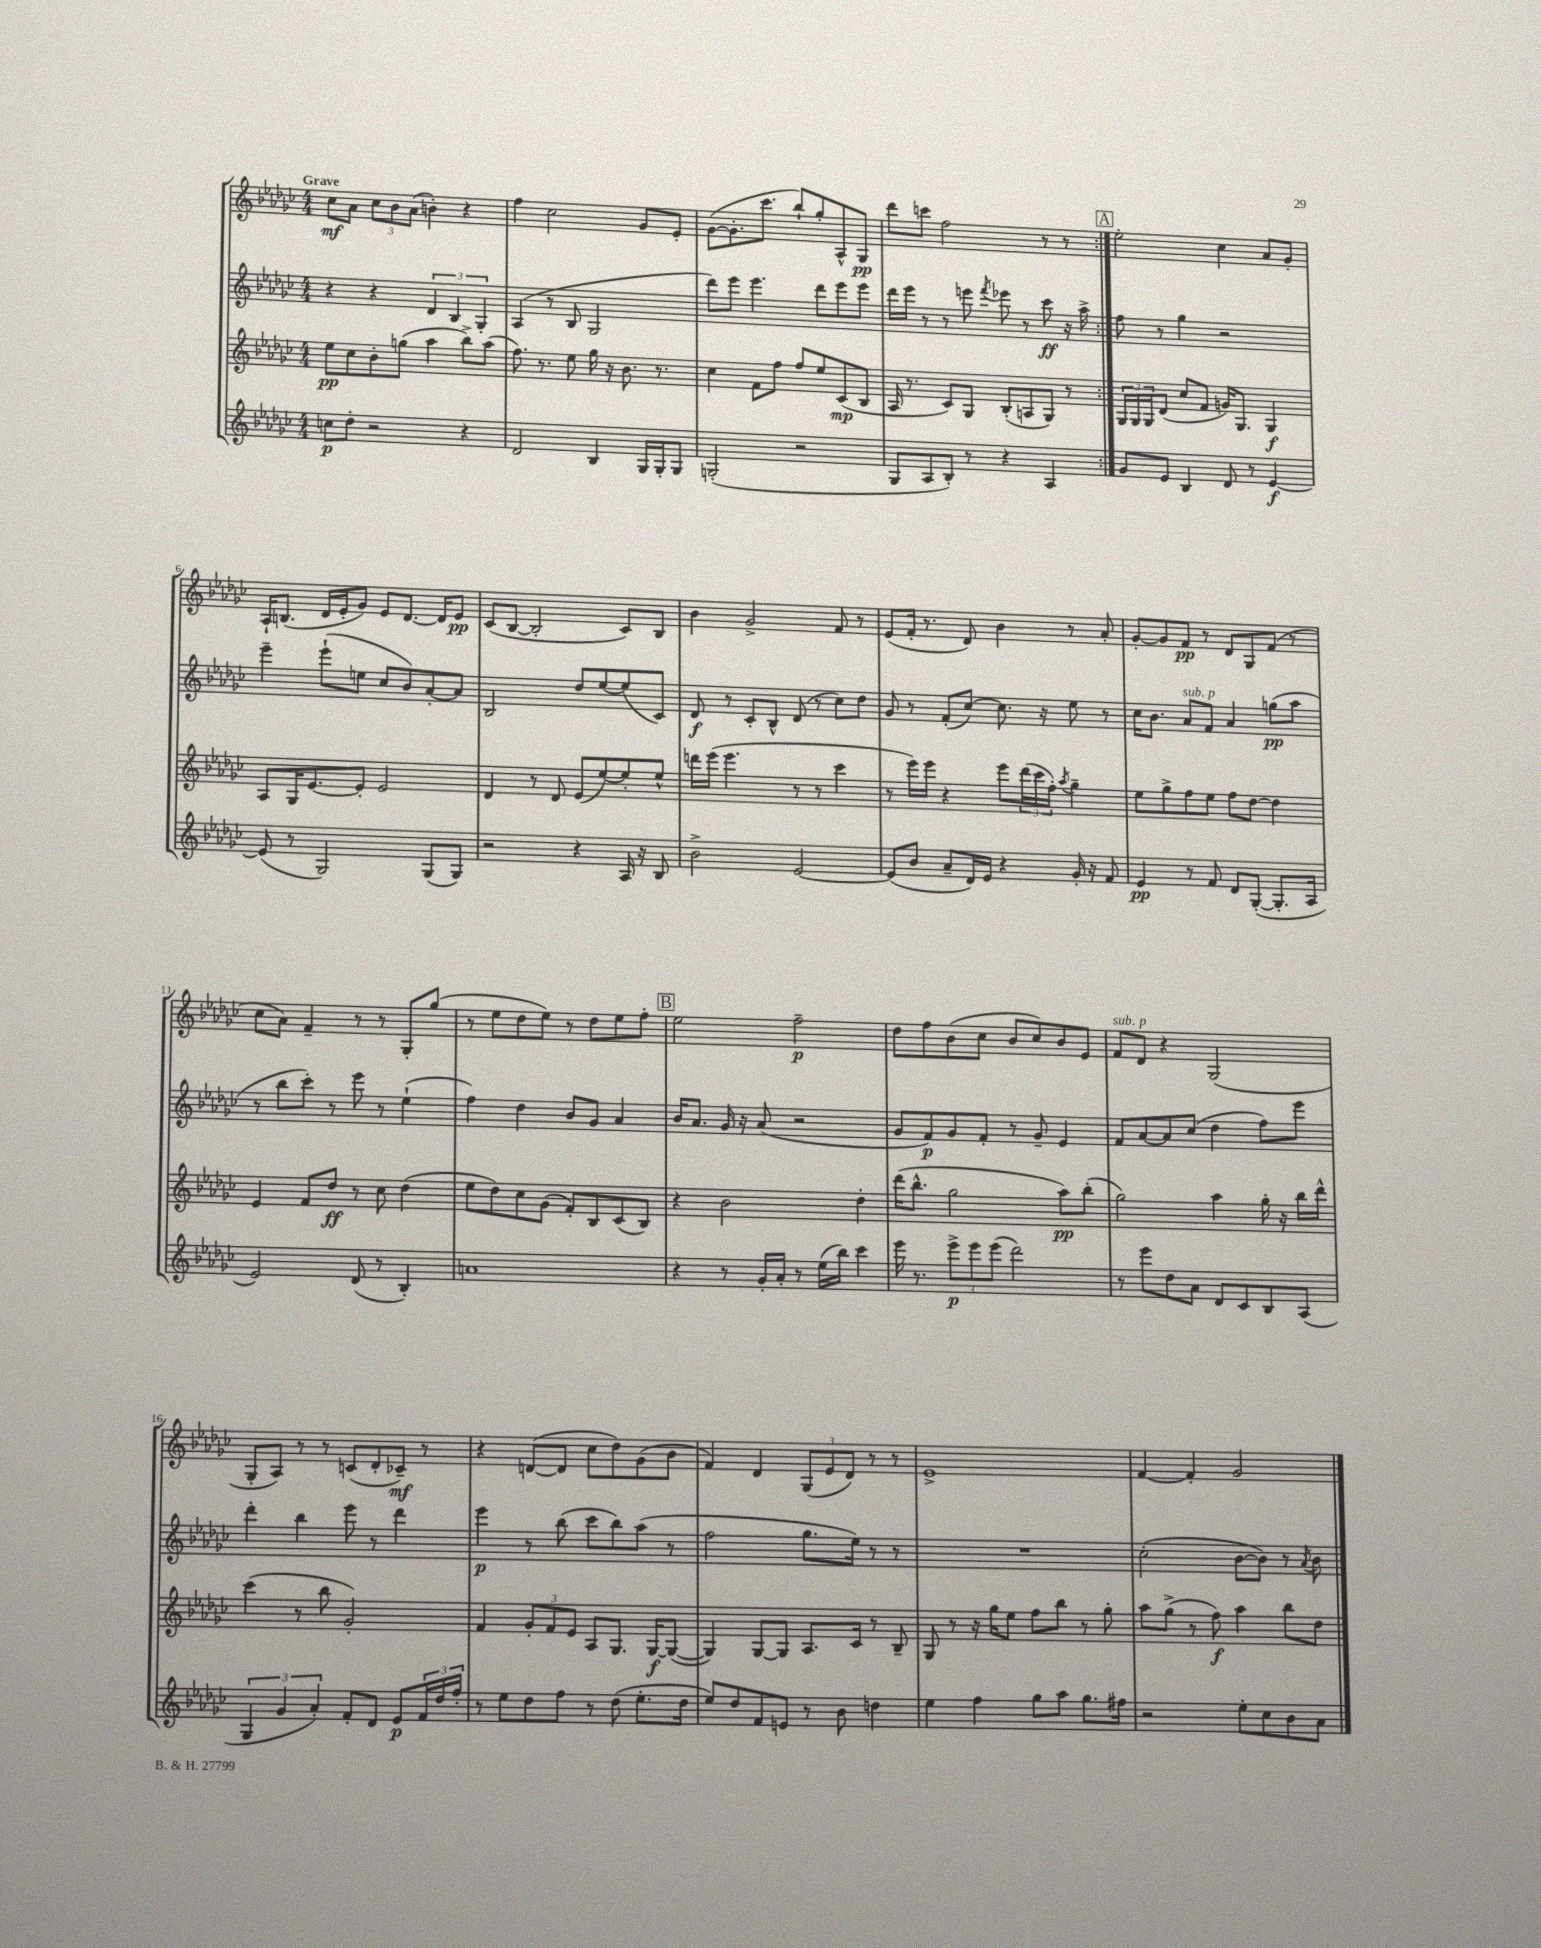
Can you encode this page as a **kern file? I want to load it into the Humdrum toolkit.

**kern	**dynam	**kern	**dynam	**kern	**dynam	**kern	**dynam
*part4	*part4	*part3	*part3	*part2	*part2	*part1	*part1
*staff4	*staff4	*staff3	*staff3	*staff2	*staff2	*staff1	*staff1
*clefG2	*	*clefG2	*	*clefG2	*	*clefG2	*
*k[b-e-a-d-g-c-]	*	*k[b-e-a-d-g-c-]	*	*k[b-e-a-d-g-c-]	*	*k[b-e-a-d-g-c-]	*
*M4/4	*	*M4/4	*	*M4/4	*	*M4/4	*
=1	=1	=1	=1	=1	=1	=1	=1
!	!	!	!	!	!	!LO:TX:a:B:t=Grave	!
8ccn\L	p	8ee-\L	pp	4r	.	8cc-\L	mf
8dd-'\J	.	8cc-\	.	.	.	8a-\J	.
2r	.	8b-'\	.	4r	.	12cc-\L	.
.	.	.	.	.	.	12b-\	.
.	.	(8ggn\J	.	.	.	.	.
.	.	.	.	.	.	(12a-\J	.
.	.	4aa-\	.	6d-/	.	4bn'\)	.
.	.	.	.	6B-/	.	.	.
4r	.	8bb-^\L)	.	.	.	4r	.
.	.	.	.	6G-'/	.	.	.
.	.	(8aa-\J	.	.	.	.	.
=2	=2	=2	=2	=2	=2	=2	=2
2d-/	.	8.ff\)	.	(4A-/	.	4ff\	.
.	.	8.r	.	.	.	.	.
.	.	.	.	8r	.	2cc-\	.
.	.	8ee-\	.	8B-/	.	.	.
4B-/	.	16gg-\	.	2G-/	.	.	.
.	.	16r	.	.	.	.	.
.	.	8.b-\	.	.	.	.	.
16G-/LL	.	.	.	.	.	8g-/L	.
16G-'/J	.	8.r	.	.	.	.	.
8G-/J	.	.	.	.	.	8e-'/J	.
=3	=3	=3	=3	=3	=3	=3	=3
(2Gn'/	.	4cc-\	.	8ddd-\L)	.	([8g-\L	.
.	.	.	.	8eee-\J	.	8.g-'\]	.
.	.	8f\L	.	4.eee-\	.	.	.
.	.	.	.	.	.	8.ccc-\J	.
.	.	8ff\J	.	.	.	.	.
2r	.	8ff/L	.	.	.	8bb-`/L)	.
.	.	8ee-/	.	8ddd-\L	.	8gg-'/	.
.	.	(8c-/	mp	8eee-\	.	8A-^^/	.
.	.	8B-/J	.	8eee-\J	.	8G-/J	pp
=4	=4	=4	=4	=4	=4	=4	=4
8G-/L	.	16A-/	.	16ddd-\LL	.	8ddd-\L	.
.	.	8.r	.	16eee-\JJ	.	.	.
8A-/	.	.	.	8r	.	8cccn\J	.
8B-'/J)	.	8c-/L)	.	8r	.	2ff\	.
8r	.	8G-/J	.	8eeen\	.	.	.
.	.	.	.	8qfff/	.	.	.
4r	.	(8B-'/L	.	8eee-X\	.	.	.
.	.	8An/	.	8r	.	.	.
4A-/	.	8G-/J)	.	8ccc-\	ff	8r	.
.	.	8r	.	16r	.	8r	.
.	.	.	.	16aa-^\	.	.	.
!!LO:REH:place=s1:t=A
=5:|!	=5:|!	=5:|!	=5:|!	=5:|!	=5:|!	=5:|!	=5:|!
8g-/L	.	24G-/LL	.	8ff\	.	2ee-'\	.
.	.	24G-/	.	.	.	.	.
.	.	24G-/J	.	.	.	.	.
8e-/J	.	(8d-/J	.	8r	.	.	.
4B-/	.	8cc-/L	.	4gg-\	.	.	.
.	.	8f/J	.	.	.	.	.
8d-/	.	16gn/KL)	.	2r	.	4cc-\	.
.	.	8.G-/J	.	.	.	.	.
8r	.	.	.	.	.	.	.
[4e-/	f	4G-/	f	.	.	8a-/L	.
.	.	.	.	.	.	8g-'/J	.
!!LO:LB:g=z
=6	=6	=6	=6	=6	=6	=6	=6
(8e-/]	.	8A-/L	.	4eee-~\	.	16A-`/KL	.
.	.	.	.	.	.	(8.Bn/J	.
8r	.	16G-/K	.	.	.	.	.
.	.	[8.e-/	.	.	.	.	.
2G-/)	.	.	.	(8eee-`\L	.	16d-/LL	.
.	.	.	.	.	.	16e-'/J	.
.	.	8e-'/J]	.	8een\J	.	8g-/J)	.
.	.	2e-/	.	8cc-/L	.	8e-/L	.
.	.	.	.	8b-/)	.	[8.d-/J	.
(8G-/L	.	.	.	[8a-'/	.	.	.
.	.	.	.	.	.	16d-/KL]	.
8G-/J)	.	.	.	8a-/J]	.	8e-/J	pp
=7	=7	=7	=7	=7	=7	=7	=7
2r	.	4d-/	.	2B-/	.	(8c-/L	.
.	.	.	.	.	.	[8B-/J	.
.	.	8r	.	.	.	2B-'/]	.
.	.	8d-/	.	.	.	.	.
4r	.	(8e-/L	.	8dd-/L	.	.	.
.	.	[8ee-/)	.	[8ee-/	.	.	.
16A-/	.	8ee-'/]	.	(8ee-/]	.	8c-/L)	.
16r	.	.	.	.	.	.	.
8B-/	.	8ee-^^/J	.	8c-/J)	.	8B-/J	.
=8	=8	=8	=8	=8	=8	=8	=8
2b-^\	.	16dddn\LL	.	8d-/	f	4b-\	.
.	.	(16eee-\JJ	.	.	.	.	.
.	.	4.eee-\	.	8r	.	.	.
.	.	.	.	8c-'/L	.	2g-^/	.
.	.	.	.	8B-^^/J	.	.	.
[2e-/	.	8r	.	(8d-/	.	.	.
.	.	8r	.	8r	.	.	.
.	.	4ccc-\	.	8cc-\L)	.	8f/	.
.	.	.	.	8dd-\J	.	8r	.
=9	=9	=9	=9	=9	=9	=9	=9
(8e-/L]	.	8r	.	8g-/	.	(8e-/L	.
8b-/J	.	16eee-\LL)	.	8r	.	16f'/Jk	.
.	.	16eee-\JJ	.	.	.	8.r	.
8a-~/L	.	4r	.	(8f'/L	.	.	.
16d-/L)	.	.	.	[8cc-/J)	.	8d-/)	.
16e-/JJ	.	.	.	.	.	.	.
4r	.	8eee-\L	.	8.cc-\]	.	4b-\	.
.	.	(24ddd-\L	.	.	.	.	.
.	.	24ccc-\	.	.	.	.	.
.	.	.	.	16r	.	.	.
.	.	24ff'\JJ)	.	.	.	.	.
.	.	8qaa-/	.	.	.	.	.
16g-'/	.	4gg-~\	.	8ee-\	.	8r	.
16r	.	.	.	.	.	.	.
8f/	.	.	.	8r	.	8a-'/	.
=10	=10	=10	=10	=10	=10	=10	=10
4e-/	pp	8ee-\L	.	16cc-\KL	.	[8g-'/L	.
.	.	.	.	8.b-\J	.	.	.
.	.	8gg-^\	.	.	.	8g-/]	.
!	!	!	!	!LO:TX:a:i:t=sub. p	!	!	!
8r	.	8ff\	.	8a-/L	.	8f/J	pp
8f/	.	8ee-\J	.	8f/J	.	8r	.
8d-/L	.	8ff\L	.	4a-/	.	8d-/L	.
([8G-'/J	.	[8dd-\J	.	.	.	8G-/	.
8.G-'/L]	.	4dd-\]	.	(8ggn\L	pp	(8f/J	.
.	.	.	.	8aa-\J	.	8r	.
16A-/Jk	.	.	.	.	.	.	.
!!LO:LB:g=z
=11	=11	=11	=11	=11	=11	=11	=11
2e-/)	.	4e-/	.	8r	.	8cc-\L	.
.	.	.	.	8bb-\L	.	8a-\J)	.
.	.	8f/L	.	8ccc-'\J)	.	4f~/	.
.	.	8dd-/J	ff	8r	.	.	.
(8d-/	.	8r	.	8eee-\	.	8r	.
8r	.	8cc-\	.	8r	.	8r	.
4B-'/)	.	(4dd-\	.	(4ee-`\	.	8G-'/L	.
.	.	.	.	.	.	(8gg-/J	.
=12	=12	=12	=12	=12	=12	=12	=12
1an	.	8ee-\L	.	4ff\)	.	8r	.
.	.	8dd-\)	.	.	.	8ee-\L	.
.	.	8cc-\	.	4dd-\	.	8dd-\	.
.	.	(8g-\J	.	.	.	8ee-\J)	.
.	.	8f'/L)	.	8b-/L	.	8r	.
.	.	8B-/	.	8g-/J	.	8dd-\L	.
.	.	(8c-/	.	4a-/	.	8ee-\	.
.	.	8B-/J)	.	.	.	8ff'\J	.
!!LO:REH:place=s1:t=B
=13	=13	=13	=13	=13	=13	=13	=13
4r	.	4r	.	16b-/KL	.	2ee-\	.
.	.	.	.	8.a-/J	.	.	.
8r	.	2b-\	.	16g-/	.	.	.
.	.	.	.	16r	.	.	.
16g-'/LL	.	.	.	(8a-/	.	.	.
16a-'/JJ	.	.	.	.	.	.	.
8r	.	.	.	2r	.	2ff~\	p
(16ee-\LL	.	.	.	.	.	.	.
16bb-\JJ)	.	.	.	.	.	.	.
4ccc-\	.	4dd-'\	.	.	.	.	.
=14	=14	=14	=14	=14	=14	=14	=14
16eee-\	.	(16ddd-\KL	.	8g-/L	.	8dd-\L	.
8.r	.	8.bb-^^\J	.	.	.	.	.
.	.	.	.	8f/)	p	8ff\	.
12eee-^\L	p	2gg-\	.	8g-/	.	(8b-\	.
12eee-\	.	.	.	.	.	.	.
.	.	.	.	8f'/J	.	8cc-\J	.
(12eee-\J	.	.	.	.	.	.	.
2ddd-\)	.	.	.	8r	.	8b-/L	.
.	.	.	.	8g-~/	.	8cc-/)	.
.	.	8aa-\L)	pp	4e-/	.	8b-/	.
.	.	(8bb-'\J	.	.	.	8e-/J	.
=15	=15	=15	=15	=15	=15	=15	=15
!	!	!	!	!	!	!LO:TX:a:i:t=sub. p	!
8r	.	2gg-\)	.	8f/L	.	8f/L	.
8eee-\L	.	.	.	[8a-/	.	8d-/J	.
8dd-\	.	.	.	8a-/]	.	4r	.
8a-\J	.	.	.	(8cc-/J	.	.	.
8d-/L	.	4aa-\	.	4dd-\	.	(2G-/	.
8c-/	.	.	.	.	.	.	.
8B-/	.	16gg-'\	.	8ff\L)	.	.	.
.	.	16r	.	.	.	.	.
(8A-/J	.	16bb-\LL	.	8eee-\J	.	.	.
.	.	16ddd-^^\JJ	.	.	.	.	.
!!LO:LB:g=z
=16	=16	=16	=16	=16	=16	=16	=16
6G-/	.	(4ccc-\	.	4ddd-'\	.	8G-'/L	.
.	.	.	.	.	.	8A-/J)	.
6g-/	.	.	.	.	.	.	.
.	.	8r	.	4bb-\	.	8r	.
6a-'/)	.	.	.	.	.	.	.
.	.	8bb-\	.	.	.	8r	.
8f'/L	.	2g-'/)	.	8eee-\	.	(8cn/L	.
8d-/J	.	.	.	8r	.	8d-'/	.
8e-/L	p	.	.	4ddd-\	.	8c-X~/J)	mf
24f/L	.	.	.	.	.	8r	.
24dd-/	.	.	.	.	.	.	.
24ff'/JJ	.	.	.	.	.	.	.
=17	=17	=17	=17	=17	=17	=17	=17
8r	.	4f/	.	4eee-\	p	4r	.
8ee-\L	.	.	.	.	.	.	.
8dd-\	.	12g-'/L	.	8r	.	([8dn/L	.
.	.	12f/	.	.	.	.	.
8ff\J	.	.	.	(8bb-\	.	8d/J]	.
.	.	12e-/J	.	.	.	.	.
8r	.	8A-/L	.	8ccc-\L	.	8cc-\L	.
(8dd-\	.	8.G-/J	.	8bb-\)	.	8dd-\)	.
8.ee-'\L	.	.	.	(8aa-\J	.	(8g-\	.
.	.	[16G-/KL	f	.	.	.	.
.	.	(8G-/J_	.	8r	.	8b-\J	.
16dd-\Jk	.	.	.	.	.	.	.
=18	=18	=18	=18	=18	=18	=18	=18
8ee-/L)	.	4G-/])	.	2ff\	.	4f/)	.
8dd-/	.	.	.	.	.	.	.
8f/	.	[8G-/L	.	.	.	4d-/	.
8en/J	.	8G-/J]	.	.	.	.	.
8r	.	8.A-/L	.	8.gg-\L	.	(12G-/L	.
.	.	.	.	.	.	12e-/	.
8b-\	.	.	.	.	.	.	.
.	.	.	.	.	.	12d-/J)	.
.	.	16c-/Jk	.	16ee-\Jk)	.	.	.
4ddn\	.	8r	.	8r	.	8r	.
.	.	8B-~/	.	8r	.	8r	.
=19	=19	=19	=19	=19	=19	=19	=19
4ee-\	.	8G-/	.	1r	.	1e-^	.
.	.	8r	.	.	.	.	.
4ff\	.	16r	.	.	.	.	.
.	.	16gg-\KL	.	.	.	.	.
.	.	8ee-\J	.	.	.	.	.
8gg-\L	.	8ff\L	.	.	.	.	.
8aa-\J	.	8bb-\J	.	.	.	.	.
8.gg-\L	.	8r	.	.	.	.	.
.	.	8gg-'\	.	.	.	.	.
16ff#X\Jk	.	.	.	.	.	.	.
=20	=20	=20	=20	=20	=20	=20	=20
2r	.	8aa-\L	.	(2cc-'\	.	[4f/	.
.	.	(8gg-^\J	.	.	.	.	.
.	.	8r	.	.	.	4f'/]	.
.	.	8ff\)	f	.	.	.	.
8ee-'\L	.	4aa-\	.	[8b-\L	.	2g-/	.
8cc-\	.	.	.	8b-\J])	.	.	.
8b-\	.	8bb-\L	.	8r	.	.	.
.	.	.	.	8qa-/	.	.	.
8a-\J	.	8dd-\J	.	8b-\	.	.	.
==	==	==	==	==	==	==	==
*-	*-	*-	*-	*-	*-	*-	*-
